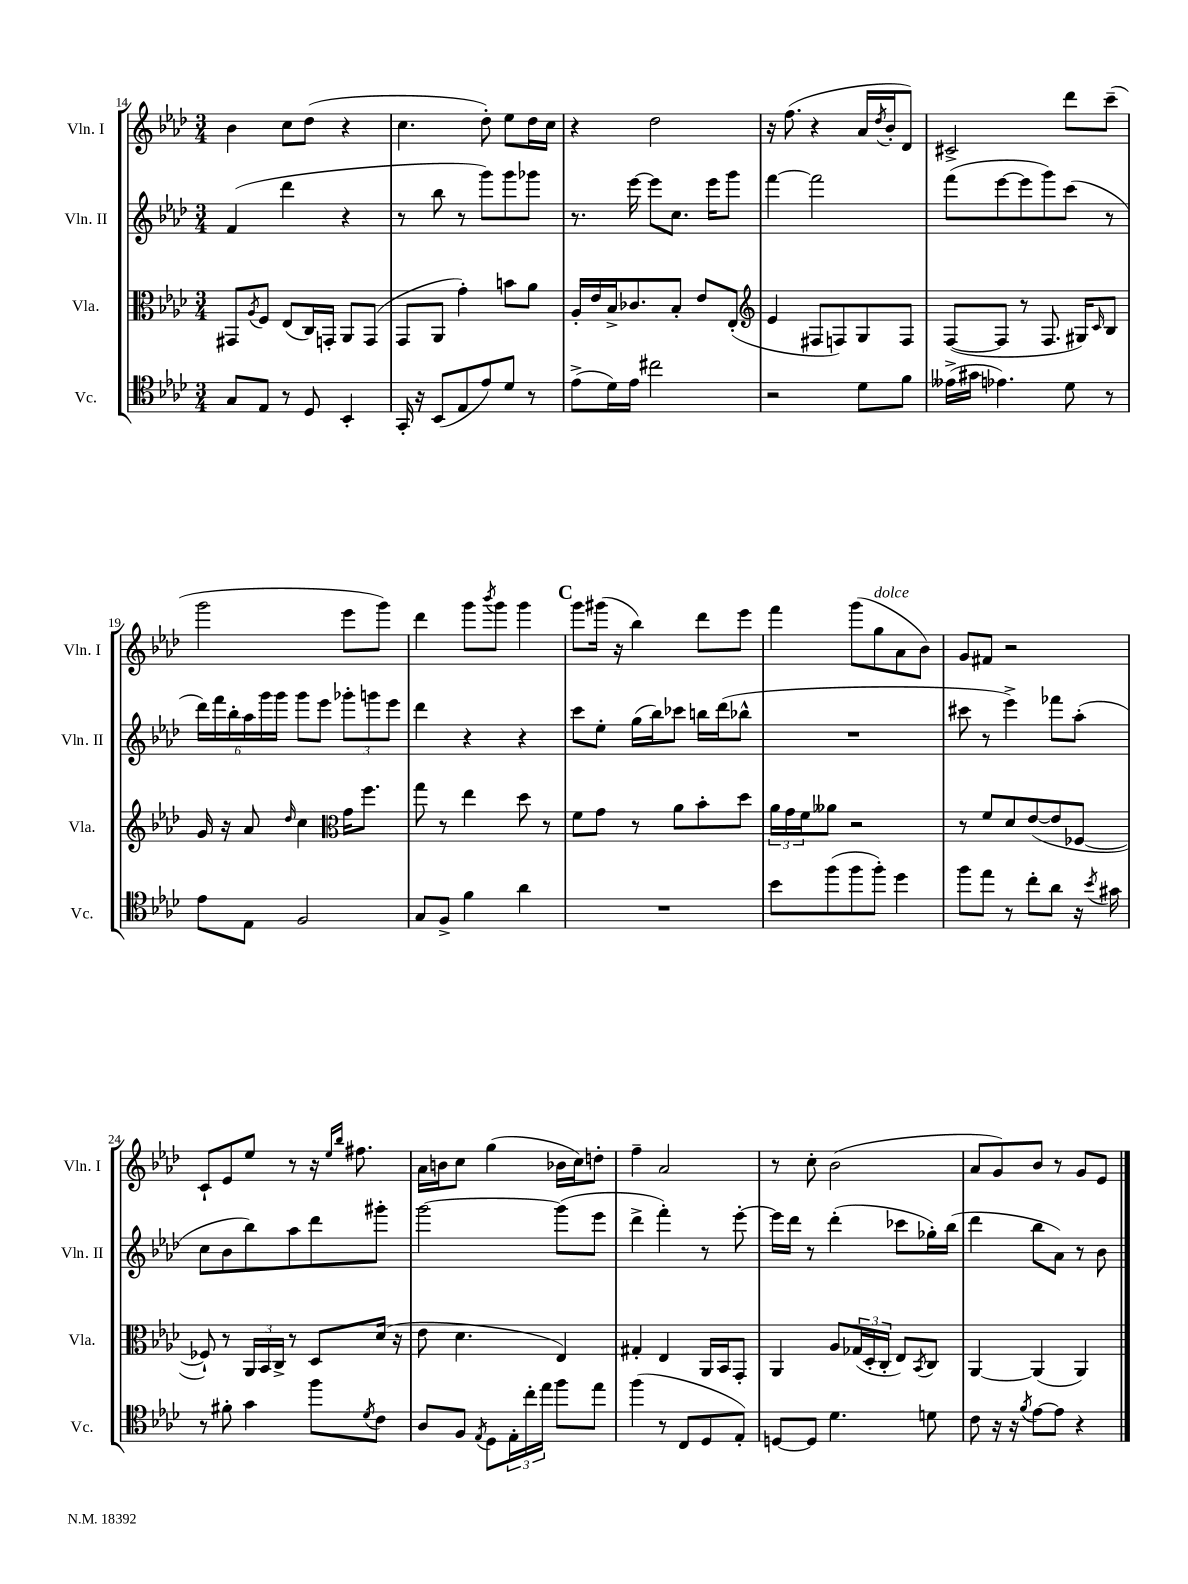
<<
\new StaffGroup <<
\new Staff = "s0" \with { instrumentName = "Vln. I" shortInstrumentName = "Vln. I" } {
    \clef treble \key aes \major \numericTimeSignature \time 3/4
    bes'4 c''8 des''8( r4 |
    c''4. des''8-.) ees''8 des''16 c''16 |
    r4 des''2 |
    r16 f''8.( r4 aes'16 \acciaccatura { des''8 } bes'16-. des'8) |
    cis'2-> des'''8 c'''8--( |
    g'''2 ees'''8 g'''8) |
    des'''4 g'''8 \acciaccatura { bes'''8 } g'''8 g'''4 |
    \mark \markup { \bold "C" } g'''8 gis'''16( r16 bes''4) des'''8 ees'''8 |
    f'''4 g'''8( g''8^\markup { \italic "dolce" } aes'8 bes'8) |
    g'8 fis'8 r2 |
    c'8-! ees'8 ees''8 r8 r16 \grace { ees''16 bes''16 } fis''8. |
    aes'16 b'16 c''8 g''4( bes'16 c''16) d''8-. |
    f''4-- aes'2 |
    r8 c''8-. bes'2( |
    aes'8 g'8) bes'8 r8 g'8 ees'8 \bar "|." |
}
\new Staff = "s1" \with { instrumentName = "Vln. II" shortInstrumentName = "Vln. II" } {
    \clef treble \key aes \major \numericTimeSignature \time 3/4
    f'4( des'''4 r4 |
    r8 bes''8 r8 g'''8) g'''8 ges'''8 |
    r8. ees'''16~ ees'''8 c''8. ees'''16 g'''8 |
    f'''4~ f'''2 |
    f'''8( ees'''8~ ees'''8 g'''8) c'''8( r8 |
    \tuplet 6/4 { des'''16) f'''16 bes''16-. aes''16 g'''16 g'''16 } g'''8 ees'''8 \tuplet 3/2 { ges'''8-. g'''8 ees'''8 } |
    des'''4 r4 r4 |
    \mark \markup { \bold "C" } c'''8 ees''8-. g''16( bes''16) ces'''8 b''16 des'''16( bes''8-^ |
    R2. |
    cis'''8 r8 ees'''4->) fes'''8 aes''8-.( |
    c''8 bes'8 bes''8) aes''8 des'''8 gis'''8-. |
    g'''2~ g'''8( ees'''8 |
    des'''4-> f'''4-.) r8 ees'''8~-. |
    ees'''16 des'''16 r8 des'''4-.( ces'''8 ges''16-.) bes''16( |
    des'''4 bes''8 aes'8) r8 bes'8 \bar "|." |
}
\new Staff = "s2" \with { instrumentName = "Vla." shortInstrumentName = "Vla." } {
    \clef alto \key aes \major \numericTimeSignature \time 3/4
    gis,8 \acciaccatura { aes8 } f8 ees8( c16) g,16-. aes,8 g,8( |
    g,8 aes,8 g'4-.) b'8 aes'8 |
    aes16-. ees'16 bes16-> ces'8. bes8-. ees'8 ees8-.( |
    \clef treble ees'4 fis8 f8) g8 f8 |
    f8~( f8 r8 f8. gis16) \grace { c'16 } bes8 |
    g'16 r16 aes'8 \grace { des''16 } c''4 \clef alto g'16 f''8. |
    g''8 r8 ees''4 des''8 r8 |
    \mark \markup { \bold "C" } f'8 g'8 r8 aes'8 bes'8-. des''8 |
    \tuplet 3/2 { aes'16 g'16 f'16 } aeses'8 r2 |
    r8 f'8 des'8 ees'8~( ees'8 fes8~ |
    fes8-!) r8 \tuplet 3/2 { aes,16 bes,16 c16-> } r8 des8 des'16( r16 |
    ees'8 des'4. ees4) |
    gis4-. ees4 aes,16 bes,16 g,8-. |
    aes,4 aes8 \tuplet 3/2 { ges16( des16-. c16-. } ees8) \acciaccatura { bes,8 } c8 |
    aes,4~ aes,4( aes,4) \bar "|." |
}
\new Staff = "s3" \with { instrumentName = "Vc." shortInstrumentName = "Vc." } {
    \clef tenor \key aes \major \numericTimeSignature \time 3/4
    g8 ees8 r8 des8 bes,4-. |
    g,16-. r16 bes,8( ees8 ees'8) des'8 r8 |
    ees'8->( des'16) ees'16 cis''2 |
    r2 des'8 f'8 |
    eeses'16->( gis'16 ees'4.) des'8 r8 |
    ees'8 ees8 f2 |
    g8 f8-> f'4 aes'4 |
    \mark \markup { \bold "C" } R2. |
    bes'8 f''8( f''8 f''8-.) des''4 |
    f''8 ees''8 r8 c''8-. aes'8 r16 \acciaccatura { bes'8 } gis'16 |
    r8 fis'8-. g'4 f''8 \acciaccatura { des'8 } c'8 |
    aes8 f8 \acciaccatura { ees8 } des8 \tuplet 3/2 { ees16-. c''16-. ees''16 } f''8 ees''8 |
    f''4( r8 c8 des8 ees8-.) |
    d8~ d8 des'4. d'8 |
    c'8 r16 r16 \acciaccatura { f'8 } ees'8~ ees'8 r4 \bar "|." |
}
>>
>>
\layout { \context { \Score currentBarNumber = #14 } }
